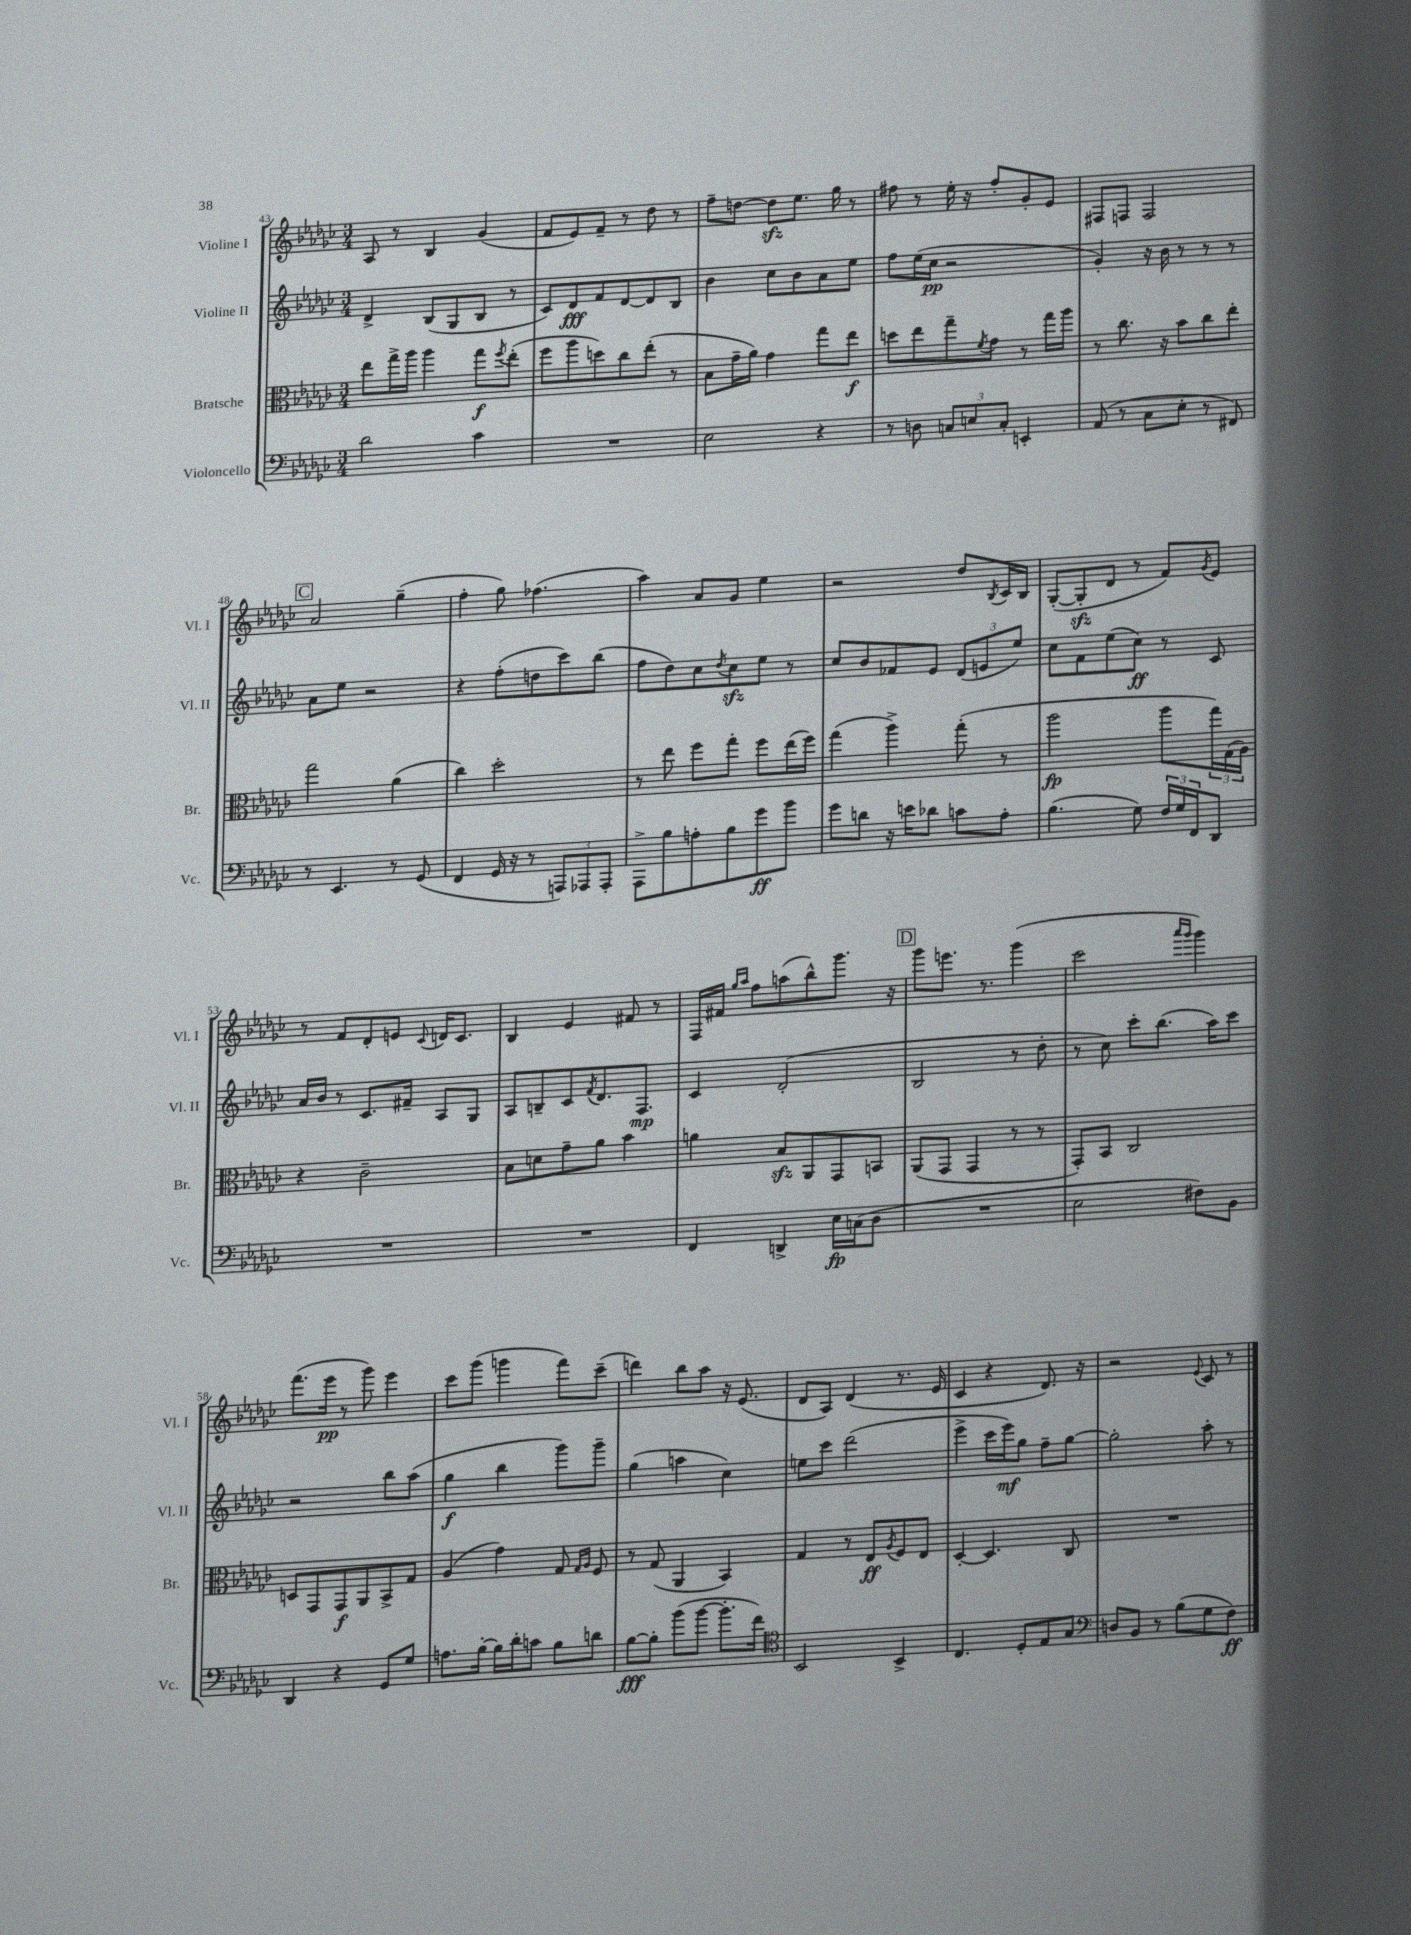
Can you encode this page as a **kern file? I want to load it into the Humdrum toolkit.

**kern	**dynam	**kern	**dynam	**kern	**dynam	**kern	**dynam
*part4	*part4	*part3	*part3	*part2	*part2	*part1	*part1
*staff4	*staff4	*staff3	*staff3	*staff2	*staff2	*staff1	*staff1
*I"Violoncello	*	*I"Bratsche	*	*I"Violine II	*	*I"Violine I	*
*I'Vc.	*	*I'Br.	*	*I'Vl. II	*	*I'Vl. I	*
*clefF4	*	*clefC3	*	*clefG2	*	*clefG2	*
*k[b-e-a-d-g-c-]	*	*k[b-e-a-d-g-c-]	*	*k[b-e-a-d-g-c-]	*	*k[b-e-a-d-g-c-]	*
*M3/4	*	*M3/4	*	*M3/4	*	*M3/4	*
=43	=43	=43	=43	=43	=43	=43	=43
2d-\	.	8ee-\L	.	4d-^/	.	8A-/	.
.	.	16gg-^\L	.	.	.	8r	.
.	.	16aa-\JJ	.	.	.	.	.
.	.	4aa-\	.	(8B-/L	.	4B-/	.
.	.	.	.	8G-/	.	.	.
4c-\	.	8gg-\L	f	8B-/J	.	(4g-/	.
.	.	8qff/	.	.	.	.	.
.	.	(8ee-'\J	.	8r	.	.	.
=44	=44	=44	=44	=44	=44	=44	=44
2.r	.	8ff\L	.	8c-/L)	.	8f/L	.
.	.	8aa-\	.	8d-/	fff	8e-/)	.
.	.	8ddn\)	.	8f/	.	8f~/J	.
.	.	8cc-\	.	[8d-/	.	8r	.
.	.	(8ee-'\J	.	8d-/]	.	8dd-\	.
.	.	8r	.	8B-/J	.	8r	.
=45	=45	=45	=45	=45	=45	=45	=45
2E-\	.	8B-\L	.	4b-\	.	8ff~\L	.
.	.	16g-~\L	.	.	.	[8ddn\J	.
.	.	16a-\JJ)	.	.	.	.	.
.	.	4g-\	.	8cc-\L	.	8ddzz\L]	.
.	.	.	.	8b-\	.	8.ee-\J	.
4r	.	8gg-\L	.	8a-\	.	.	.
.	.	.	.	.	.	16gg-\	.
.	.	8ee-\J	f	8ee-\J	.	8r	.
=46	=46	=46	=46	=46	=46	=46	=46
8r	.	8ddn\L	.	8ff\L	.	8ff#X\	.
8Dn\	.	8ee-\	.	(16ee-\L	.	8r	.
.	.	.	.	16cc-\JJ	pp	.	.
12Cn/L	.	8gg-~\	.	2r	.	16ee-'\	.
.	.	.	.	.	.	16r	.
12En/	.	.	.	.	.	.	.
.	.	8qf/	.	.	.	.	.
.	.	8g-\J	.	.	.	8ff#'/L	.
12C'/J	.	.	.	.	.	.	.
4EEn'/	.	8r	.	.	.	8g-'/	.
.	.	16gg-\LL	.	.	.	8e-/J	.
.	.	16aa-\JJ	.	.	.	.	.
=47	=47	=47	=47	=47	=47	=47	=47
(8AA-/	.	8r	.	4g-'/)	.	8F#X/L	.
8r	.	8.cc-\	.	.	.	8Fn/J	.
8C-\L	.	.	.	16r	.	2F/	.
.	.	16r	.	16b-\	.	.	.
8E-'\J	.	8b-\L	.	8r	.	.	.
8r	.	8cc-\	.	8r	.	.	.
8FF#X/)	.	8ee-'\J	.	8r	.	.	.
!!LO:LB:g=z
!!LO:REH:place=s1:t=C
=48	=48	=48	=48	=48	=48	=48	=48
8r	.	2gg-\	.	8a-\L	.	2a-/	.
4.EE-/	.	.	.	8ee-\J	.	.	.
.	.	.	.	2r	.	.	.
8r	.	(4a-\	.	.	.	(4gg-~\	.
(8GG-/	.	.	.	.	.	.	.
=49	=49	=49	=49	=49	=49	=49	=49
4FF/	.	4cc-\)	.	4r	.	4ff'\	.
16GG-/	.	2dd-'\	.	(8ff'\L	.	8gg-\)	.
16r	.	.	.	.	.	.	.
8r	.	.	.	8ddn\	.	(4.ff-X\	.
12AAAn/L)	.	.	.	8ccc-\)	.	.	.
12AAA-X/	.	.	.	.	.	.	.
.	.	.	.	(8bb-\J	.	.	.
12AAA-'/J	.	.	.	.	.	.	.
=50	=50	=50	=50	=50	=50	=50	=50
8AAA-^\L	.	8r	.	8ff\L	.	4aa-\)	.
8B-\	.	8ee-\	.	8dd-\)	.	.	.
8An'\	.	8ff\L	.	8cc-\	.	8a-/L	.
.	.	.	.	8qdd-/	.	.	.
8B-\	.	8gg-'\J	.	8cc-zz\	.	8g-/J	.
8g-\	ff	8ff\L	.	8ee-\J	.	4ee-\	.
8b-\J	.	(16ee-\L	.	8r	.	.	.
.	.	16ff\JJ)	.	.	.	.	.
=51	=51	=51	=51	=51	=51	=51	=51
8g-\L	.	(4gg-\	.	8cc-/L	.	2r	.
8dn\J	.	.	.	8b-/	.	.	.
16r	.	4aa-^\)	.	8f-X/	.	.	.
16en\KL	.	.	.	.	.	.	.
8d-X\J	.	.	.	8e-/J	.	.	.
8cn\L	.	(8gg-'\	.	(12d-/L	.	8dd-/L	.
.	.	.	.	12en/	.	.	.
.	.	.	.	.	.	8qB-/	.
8A-'\J	.	8r	.	.	.	16c-/L	.
.	.	.	.	12ee-/J)	.	.	.
.	.	.	.	.	.	16B-/JJ	.
=52	=52	=52	=52	=52	=52	=52	=52
(4.B-\	.	2aa-\	fp	8cc-\L	.	([8G-'/L	.
.	.	.	.	8f\	.	8G-zz'/]	.
.	.	.	.	(8ee-\	.	8d-/J	.
8G-\)	.	.	.	8cc-\J)	ff	8r	.
24F/LL	.	8aa-\L	.	8r	.	8f/L)	.
24G-/	.	.	.	.	.	.	.
24FF/J	.	.	.	.	.	.	.
.	.	.	.	.	.	8qg-/	.
8DD-/J	.	24gg-\L)	.	8c-/	.	8e-/J	.
.	.	(24G-\	.	.	.	.	.
.	.	24A-\JJ)	.	.	.	.	.
!!LO:LB:g=z
=53	=53	=53	=53	=53	=53	=53	=53
2.r	.	4r	.	16a-/LL	.	8r	.
.	.	.	.	16b-/JJ	.	.	.
.	.	.	.	8r	.	8f/L	.
.	.	2c-~\	.	8.c-/L	.	8d-'/	.
.	.	.	.	.	.	8en/J	.
.	.	.	.	16f#X~/Jk	.	.	.
.	.	.	.	.	.	8qqc-/	.
.	.	.	.	8A-/L	.	16dn/KL	.
.	.	.	.	.	.	8.c-/J	.
.	.	.	.	8G-/J	.	.	.
=54	=54	=54	=54	=54	=54	=54	=54
2.r	.	8B-\L	.	8A-/L	.	4B-/	.
.	.	8dn\	.	8Bn~/	.	.	.
.	.	8g-~\	.	8c-/	.	4e-/	.
.	.	.	.	8qf/	.	.	.
.	.	8a-\J	.	8.d-/	.	.	.
.	.	4b-\	.	.	.	8f#X/	.
.	.	.	.	8.F/J	mp	.	.
.	.	.	.	.	.	8r	.
=55	=55	=55	=55	=55	=55	=55	=55
4FF/	.	4an\	.	4c-/	.	16F/LL	.
.	.	.	.	.	.	16f#X/JJ	.
.	.	.	.	.	.	16qqgg-/LL	.
.	.	.	.	.	.	16qqaa-/JJ	.
.	.	.	.	.	.	8ff\L	.
4DDn^/	.	8B-zz/L	.	(2d-'/	.	(8aan\	.
.	.	8AA-/	.	.	.	8bb-^^\)	.
16E-\LL	fp	8GG-/	.	.	.	8.ggg-\J	.
(16Cn\J	.	.	.	.	.	.	.
8D-\J	.	8BBn/J	.	.	.	.	.
.	.	.	.	.	.	16r	.
!!LO:REH:place=s1:t=D
=56	=56	=56	=56	=56	=56	=56	=56
2.r	.	(8AA-/L	.	2B-/	.	8ggg-\L	.
.	.	8GG-/J	.	.	.	8.eeen\J	.
.	.	4GG-/	.	.	.	.	.
.	.	.	.	.	.	8.r	.
.	.	8r	.	8r	.	(4ggg-\	.
.	.	8r	.	8dd-'\	.	.	.
=57	=57	=57	=57	=57	=57	=57	=57
2E-\	.	8GG-'/L)	.	8r	.	2ccc-\	.
.	.	8BB-/J	.	8cc-\)	.	.	.
.	.	2C-/	.	8ccc-'\L	.	.	.
.	.	.	.	(8.bb-\J	.	.	.
.	.	.	.	.	.	16qqaaa-/LL	.
.	.	.	.	.	.	16qqggg-/JJ	.
8F#X\L)	.	.	.	.	.	4ggg-\)	.
.	.	.	.	16aa-\KL)	.	.	.
8BB-\J	.	.	.	8ccc-\J	.	.	.
!!LO:LB:g=z
=58	=58	=58	=58	=58	=58	=58	=58
4DD-/	.	8Dn/L	.	2r	.	(8.fff\L	.
.	.	8GG-/	.	.	.	.	.
.	.	.	.	.	.	16eee-\Jk	pp
4r	.	8GG-/	f	.	.	8r	.
.	.	8AA-/	.	.	.	8ggg-\)	.
8GG-/L	.	8BB-^/	.	8bb-\L	.	4eee-\	.
8G-/J	.	8G-/J	.	(8aa-\J	.	.	.
=59	=59	=59	=59	=59	=59	=59	=59
8.An\L	.	(4A-/	.	4gg-\	f	8ccc-\L	.
.	.	.	.	.	.	(8ggg-\J	.
[16B-'\Jk	.	.	.	.	.	.	.
16B-\LL]	.	4g-\)	.	4bb-\	.	4gggn\	.
16d-'\J	.	.	.	.	.	.	.
8cn\J	.	.	.	.	.	.	.
8B-\L	.	8G-/	.	8ggg-\L)	.	8fff\L)	.
.	.	16qqG-/LL	.	.	.	.	.
.	.	16qqA-/JJ	.	.	.	.	.
8dn\J	.	8F/	.	8ggg-~\J	.	(8ccc-~\J	.
=60	=60	=60	=60	=60	=60	=60	=60
[8B-\L	fff	8r	.	(4gg-\	.	4dddn\)	.
8B-'\J]	.	(8G-/	.	.	.	.	.
(8b-\L	.	4AA-/	.	4aan\	.	8bb-\L	.
[8b-\J	.	.	.	.	.	8aa-\J	.
8.b-'\L]	.	4BB-/)	.	4cc-\)	.	16r	.
.	.	.	.	.	.	(8.e-/	.
16f\Jk)	.	.	.	.	.	.	.
=61	=61	=61	=61	=61	=61	=61	=61
*clefC4	*	*	*	*	*	*	*
2BB-/	.	4G-/	.	8een\L	.	8d-/L	.
.	.	.	.	8ccc-\J	.	8A-/J)	.
.	.	8r	.	(2ddd-\	.	(4d-/	.
.	.	8E-/L	ff	.	.	.	.
.	.	8qA-/	.	.	.	.	.
4BB-^/	.	8F/	.	.	.	8.r	.
.	.	8E-/J	.	.	.	.	.
.	.	.	.	.	.	16e-/	.
=62	=62	=62	=62	=62	=62	=62	=62
4.C-/	.	[4D-'/	.	4eee-^\	.	4c-/	.
.	.	4.D-/]	.	16ccc-\LL	.	4r	.
.	.	.	.	16eee-\J)	mf	.	.
8D-'/L	.	.	.	8gg-\J	.	.	.
8E-/	.	.	.	8ff~\L	.	8.d-/)	.
8G-/J	.	8C-/	.	[8gg-\J	.	.	.
.	.	.	.	.	.	16r	.
=63	=63	=63	=63	=63	=63	=63	=63
*clefF4	*	*	*	*	*	*	*
8Dn/L	.	2.r	.	2gg-'\]	.	2r	.
8BB-/J	.	.	.	.	.	.	.
8r	.	.	.	.	.	.	.
(8B-\L	.	.	.	.	.	.	.
.	.	.	.	.	.	8qqe-/	.
8G-\	.	.	.	8aa-'\	.	8c-/	.
8F\J)	ff	.	.	8r	.	8r	.
==	==	==	==	==	==	==	==
*-	*-	*-	*-	*-	*-	*-	*-
